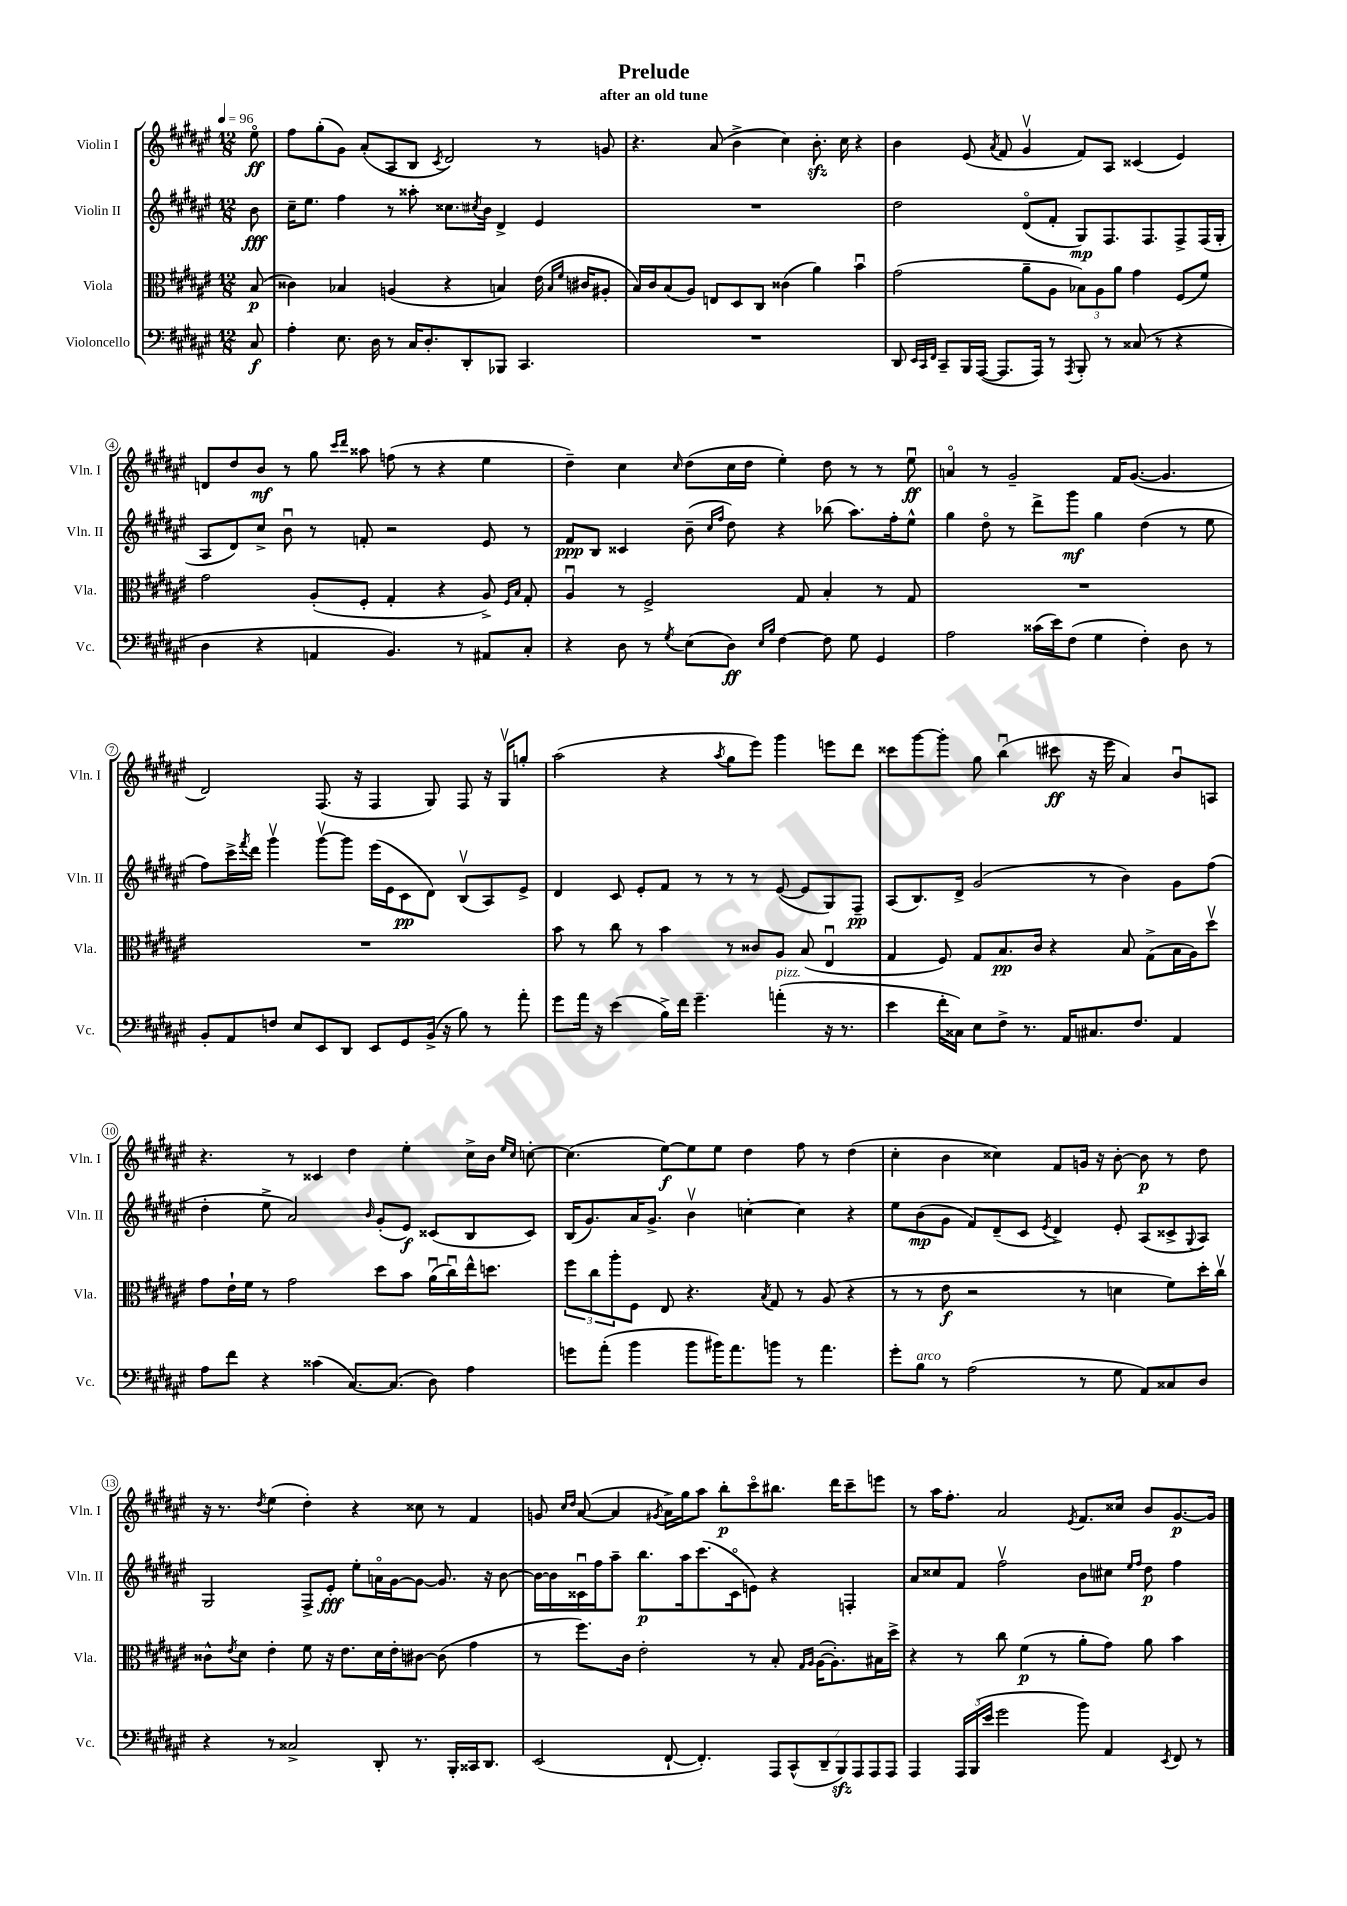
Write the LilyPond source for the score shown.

\header { title = "Prelude" subtitle = "after an old tune" }
<<
\new StaffGroup <<
\new Staff = "s0" \with { instrumentName = "Violin I" shortInstrumentName = "Vln. I" } {
    \clef treble \key fis \major \numericTimeSignature \time 12/8 \partial 8 \tempo 4 = 96
    eis''8\flageolet\ff |
    fis''8 gis''8-.( gis'8) ais'8-.( ais8 b8 \acciaccatura { cis'8 } dis'2) r8 g'8 |
    r4. ais'8( b'4-> cis''4) b'8.-.\sfz cis''16 r4 |
    b'4 eis'8( \acciaccatura { ais'8 } fis'8 gis'4\upbow fis'8) ais8 cisis'4( eis'4) |
    d'8 dis''8 b'8\mf r8 gis''8 \grace { cis'''16 dis'''16 } aisis''8 f''8( r8 r4 eis''4 |
    dis''4--) cis''4 \grace { cis''16 } dis''8( cis''16 dis''16 eis''4-.) dis''8 r8 r8 eis''8\downbow\ff |
    a'4\flageolet r8 gis'2-- fis'16 gis'8.~( gis'4. |
    dis'2) fis8.( r16 fis4 gis8) fis8 r16 gis16\upbow g''8-. |
    ais''2( r4 \acciaccatura { ais''8 } gis''8 eis'''8) gis'''4 e'''8 dis'''8 |
    cisis'''8 gis'''8~ gis'''8-. gis''8 b''4\downbow( cis'''8\ff r16 eis'''16 ais'4) b'8\downbow a8 |
    r4. r8 cisis'4 dis''4 eis''4-. cis''16-> b'16 \grace { eis''16 cis''16 } c''8~-. |
    c''4.( eis''8~\f) eis''8 eis''8 dis''4 fis''8 r8 dis''4( |
    cis''4-. b'4 cisis''4) fis'8 g'16 r16 b'8~-. b'8\p r8 dis''8 |
    r16 r8. \acciaccatura { dis''8 } eis''4( dis''4-.) r4 cisis''8 r8 fis'4 |
    g'8 \grace { cis''16 dis''16 } ais'8~( ais'4 \acciaccatura { gis'8 } ais'16->) gis''16 ais''8 b''8-.\p cis'''8\flageolet bis''8. dis'''16 cis'''8-- e'''8 |
    r8 ais''16 fis''8.-. ais'2 \acciaccatura { eis'8 } fis'8. cisis''16 b'8 gis'8.~\p gis'16 \bar "|." |
}
\new Staff = "s1" \with { instrumentName = "Violin II" shortInstrumentName = "Vln. II" } {
    \clef treble \key fis \major \numericTimeSignature \time 12/8 \partial 8
    b'8\fff |
    cis''16-- eis''8. fis''4 r8 aisis''8-. cisis''8. \acciaccatura { cis''8 } b'16 dis'4-> eis'4 |
    R1. |
    dis''2 dis'8\flageolet( fis'8-. gis8\mp) fis8. fis8. fis8-> fis16( gis16-. |
    ais8 dis'8) cis''8-> b'8\downbow r8 f'8-. r2 eis'8 r8 |
    fis'8\ppp b8 cisis'4 b'8--( \grace { cis''16 fis''16 } dis''8) r4 bes''8( ais''8.) fis''16-. eis''8-^ |
    gis''4 dis''8\flageolet r8 dis'''8-> gis'''8\mf gis''4 dis''4( r8 eis''8 |
    fis''8) cis'''16-> \acciaccatura { fis'''8 } dis'''16 gis'''4\upbow gis'''8~\upbow gis'''8 eis'''16( eis'16 cis'8\pp dis'8) b8\upbow( ais8) eis'8-> |
    dis'4 cis'8 eis'8-. fis'8 r8 r8 r8 eis'8~( eis'8 gis8) fis8--\pp |
    ais8( b8.) dis'16-> gis'2( r8 b'4) gis'8 fis''8( |
    dis''4-. eis''8-> ais'2) \grace { b'16 } gis'8-.( eis'8\f) cisis'8( b8 cisis'8) |
    b16( gis'8.) ais'16 gis'8.-> b'4\upbow c''4~-. c''4 r4 |
    eis''8 b'8\mp( gis'8 fis'8) dis'8--( cis'8 \acciaccatura { eis'8 } dis'4->) eis'8-. ais8( cisis'8-> \appoggiatura { gis8 } ais8) |
    gis2 fis8-> eis'8-.\fff eis''8-. a'16\flageolet gis'16~ gis'8~ gis'8. r16 b'8~ |
    b'16~ b'16 cisis'16\downbow fis''16 ais''8-- b''8.\p ais''16 cis'''8.( cisis'16\flageolet e'8) r4 f4-. |
    ais'8 cisis''8 fis'8 fis''2\upbow b'8 cis''8 \grace { eis''16 fis''16 } dis''8\p fis''4 \bar "|." |
}
\new Staff = "s2" \with { instrumentName = "Viola" shortInstrumentName = "Vla." } {
    \clef alto \key fis \major \numericTimeSignature \time 12/8 \partial 8
    b8\p( |
    cisis'4) bes4 a4( r4 b4) eis'16( \grace { b16 fis'16 } cis'16 ais8-. |
    b16) cis'16 b8( ais8) e8 dis8 cis8 cisis'4( ais'4) b'4\downbow |
    gis'2( ais'8-- ais8 \tuplet 3/2 { bes8) ais8 ais'8 } gis'4 fis8( fis'8) |
    gis'2 ais8-.( fis8-. gis4-. r4 ais8->) \grace { fis16 b16 } gis8-. |
    ais4\downbow r8 fis2-> gis8 b4-. r8 gis8 |
    R1. |
    R1. |
    b'8 r8 cis''8 r8 b'4 r8 cisis'8 ais8 b8( eis4\downbow |
    gis4 fis8) gis8 b8.\pp cis'16 r4 b8 gis8->( b16 ais16) dis''8\upbow |
    gis'8 eis'16-! fis'16 r8 gis'2 dis''8 b'8 ais'16\downbow( cis''16\downbow) eis''16-^ d''8. |
    \tuplet 3/2 { fis''8 cis''8 ais''8-. } fis8 eis8 r4. \acciaccatura { b8 } gis8 r8 ais8( r4 |
    r8 r8 eis'8\f r2 r8 d'4 fis'8) dis''16-. cis''16\upbow |
    cisis'8-^ \acciaccatura { eis'8 } dis'8 eis'4-. fis'8 r16 eis'8. dis'16 eis'16-. cis'8~ cis'8( gis'4 |
    r8 fis''8.) cis'16 eis'2-. r8 b8-. \grace { gis16 ais16 } ais16~( ais8.-.) bis16 dis''16-> |
    r4 r8 cis''8 fis'4\p( r8 ais'8-. gis'8) ais'8 b'4 \bar "|." |
}
\new Staff = "s3" \with { instrumentName = "Violoncello" shortInstrumentName = "Vc." } {
    \clef bass \key fis \major \numericTimeSignature \time 12/8 \partial 8
    cis8\f |
    ais4-. eis8. dis16 r8 cis16 dis8.-. dis,8-. bes,,8 cis,4. |
    R1. |
    dis,8 \grace { eis,32 cis,32 fis,32 } cis,8-- b,,16 ais,,16~( ais,,8. ais,,16) r8 \acciaccatura { ais,,8 } b,,8-. r8 cisis8( r8 r4 |
    dis4 r4 a,4 b,4.) r8 ais,8 cis8-. |
    r4 dis8 r8 \acciaccatura { gis8 } eis8( dis8\ff) \grace { eis16 b16 } fis4~ fis8 gis8 gis,4 |
    ais2 cisis'16( eis'16) fis8( gis4 fis4-.) dis8 r8 |
    b,8-. ais,8 f8 eis8 eis,8 dis,8 eis,8 gis,8 b,16->( r16 b8) r8 ais'8-. |
    gis'8 ais'16 r16 eis'4( b16->) fis'16 gis'4.-- a'4-.^\markup { \italic "pizz." }( r16 r8. |
    eis'4 fis'16-. cisis16) eis8 fis8-> r8. ais,16 cis8. fis8. ais,4 |
    ais8 fis'8 r4 cisis'4( cis8.~) cis8.( dis8) ais4 |
    g'8 ais'8-.( b'4 b'8 bis'16) ais'8. b'8 r8 ais'4. |
    gis'8-. b8^\markup { \italic "arco" } r8 ais2( r8 gis8 ais,8) cisis8 dis8 |
    r4 r8 cisis2-> dis,8-. r8. b,,16-. cisis,16 dis,8. |
    eis,2( fis,8~-! fis,4.-.) \tuplet 7/4 { ais,,8 cis,8-^( dis,8-- b,,8\sfz) ais,,8 ais,,8 ais,,8 } |
    ais,,4 \tuplet 3/2 { ais,,16 b,,16( eis'16 } gis'2 b'8) ais,4 \acciaccatura { eis,8 } fis,8 r8 \bar "|." |
}
>>
>>
\layout { \context { \Score \override BarNumber.stencil = #(make-stencil-circler 0.1 0.3 ly:text-interface::print) } }
